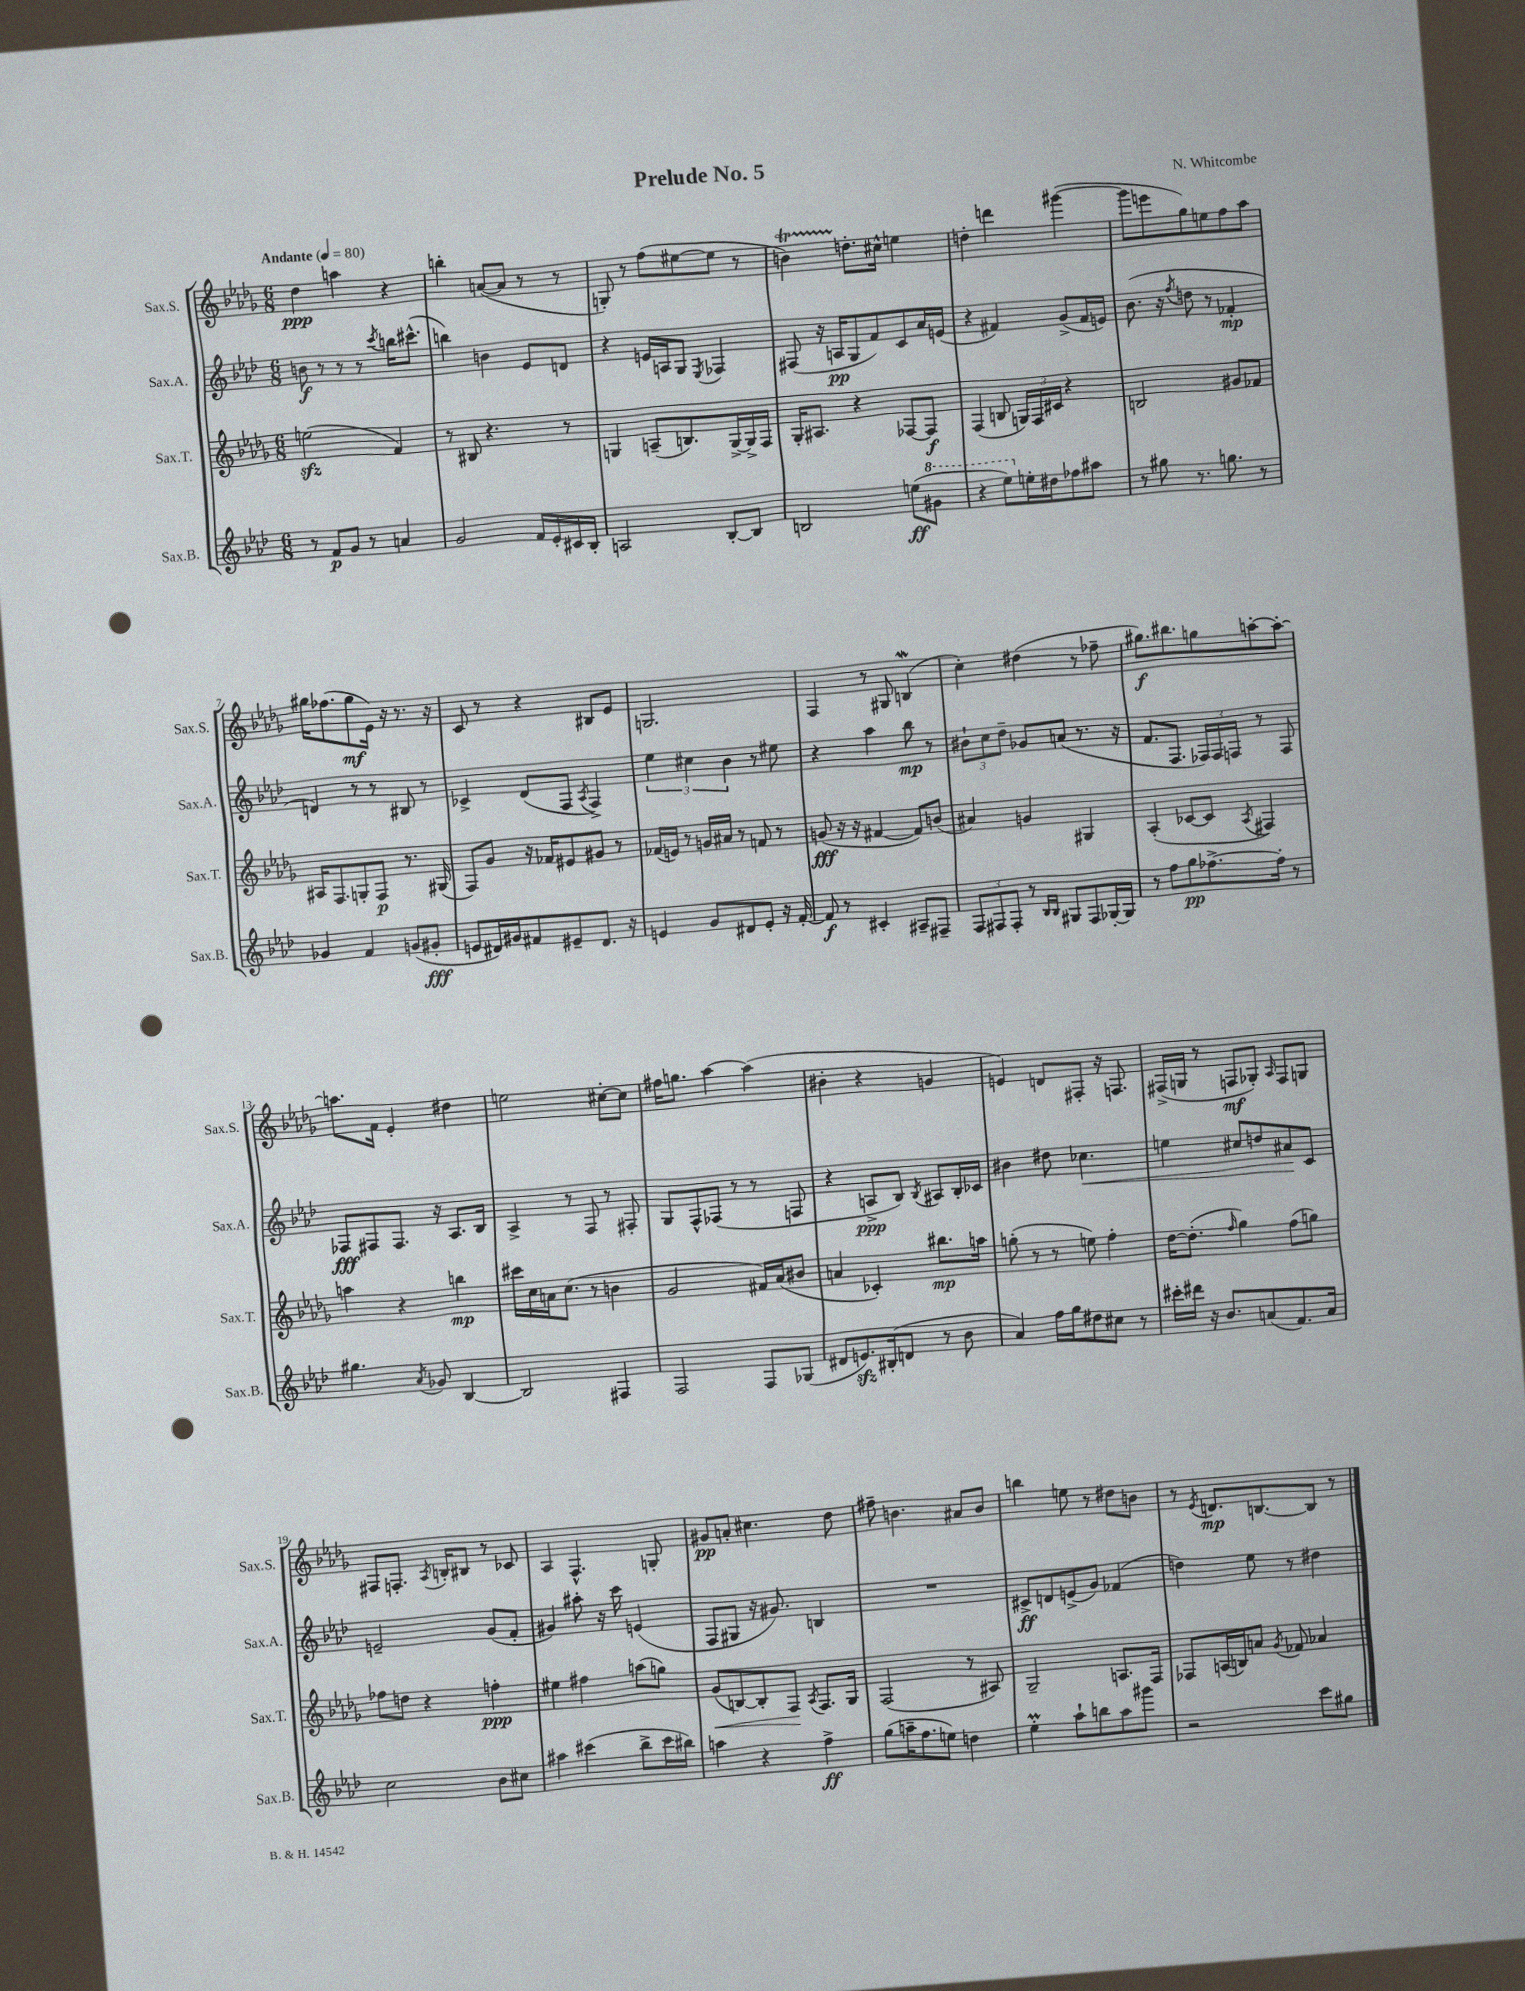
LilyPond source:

\header { title = "Prelude No. 5" composer = "N. Whitcombe" }
<<
\new StaffGroup <<
\new Staff = "s0" \with { instrumentName = "Sax.S." shortInstrumentName = "Sax.S." } {
    \clef treble \key des \major \numericTimeSignature \time 6/8 \tempo "Andante" 4 = 80
    \autoBeamOff des''4\ppp a''4 r4 |
    b''4-. a'8[~( a'8] r8 r8 |
    g8-.) r8 f''8[( eis''8~ eis''8] r8 |
    b'4\startTrillSpan) d''8.[-.\stopTrillSpan cis''16]-^ e''4 |
    d''4-. d'''4 gis'''4~( |
    gis'''8[ e'''8 ges''8) e''8 f''8 aes''8] |
    gis''16[ fes''8.( gis''8\mf ees'16]) r16 r8. r16 |
    c'8 r8 r4 bis8[ ees'8] |
    g2. |
    f4 r8 gis8 b4\mordent( |
    c''4-.) dis''4( r8 fes''8-- |
    gis''8.[\f) bis''8. g''8 a''8~-. a''8]~-. |
    a''8.[ f'16] ees'4-. dis''4 |
    e''2 cis''8[~-. cis''8] |
    fis''16[ g''8.] aes''4~ aes''4( |
    bis'4-. r4 g'4 |
    e'4) d'8[ fis8]-. r16 f8. |
    fis16[->( g16] r8 f8[\mf ges8]-.) \grace { aes16 } f8[ g8] |
    fis8[ f8.]-. \acciaccatura { aes8 } b16[-. bis8] r8 ces'8 |
    aes4 f4.-^ g8-. |
    gis'8[\pp a'8]-. cis''4. des''8 |
    fis''8-- b'4. ais'8[ b'8] |
    b''4 e''8 r8 dis''8[ b'8] |
    r8 \acciaccatura { ees'8 } d'8.[\mp b8.~ b8] r8 \bar "|." |
}
\new Staff = "s1" \with { instrumentName = "Sax.A." shortInstrumentName = "Sax.A." } {
    \clef treble \key aes \major \numericTimeSignature \time 6/8
    \autoBeamOff b'8\f r8 r8 r8 \acciaccatura { c'''8 } b''16[ cis'''8.]-^( |
    b''4) b'4 ees'8[ d'8] |
    r4 e'16[ a16 g8] \acciaccatura { ees8 } fes4 |
    fis8( r16 a16[\pp g8 f'8) c'8 aes'16 e'16]( |
    r4 fis'4) g'8[->( fis'16 e'16]) |
    bes'8.( r16 \acciaccatura { f''8 } d''8 r8 fes'4-.\mp |
    d'4) r8 r8 bis8 r8 |
    ces'4-> des'8[( f8] \acciaccatura { aes8 } f4->) |
    \tuplet 3/2 { ees''4 cis''4 bes'4 } r8 eis''8 |
    r4 aes''4 bes''8\mp r8 |
    \tuplet 3/2 { bis'8[-! c''8 des''8]-- } ges'8[ a'8]( r8. r16 |
    f'8.[ f8.] \tuplet 3/2 { fes16[) fes16 f16] } r8 f8 |
    fes8[\fff fis8 fis8.] r16 aes8.[ bes16] |
    aes4-> r8 f8 r8 fis8-. |
    g8[ f8-^ fes8]( r8 r8 f8 |
    r4 a8[->\ppp bes8]) \acciaccatura { bes8 } ais8[ bes16-. ces'16] |
    bis'4 dis''8 ces''4.\< |
    e''4 cis''8[ d''8 ais'8\! c'8] |
    e'2-- g'8[( f'8]-. |
    gis'4) ais''8-. r16 c'''16 e'4( |
    f8[ gis8] r16 gis'8.) b4 |
    R2. |
    cis'8[->\ff d'8 e'8->( g'8]) fes'4( |
    d''4) ees''8 r8 dis''4 \bar "|." |
}
\new Staff = "s2" \with { instrumentName = "Sax.T." shortInstrumentName = "Sax.T." } {
    \clef treble \key des \major \numericTimeSignature \time 6/8
    \autoBeamOff e''2\sfz( f'4) |
    r8 bis8 r4. r8 |
    g4 a8[--( b8.) g16~-> g16-> f16] |
    ges16[-. ais8.] r4 fes8[~ fes8]\f |
    f4( b8 \tuplet 3/2 { g16[) f16 cis'16] } r4 |
    b2 gis'8[ fes'8] |
    ais16[ f8. g8-. f8]\p r8. gis16( |
    f8[) ges'8] r16 fes'16[ eis'8 gis'8] r8 |
    fes'16[( e'16]) r8 g'16[ ais'16] r8 f'8 r8 |
    g'8\fff( r16 r16 fis'4~ fis'8[) b'8]( |
    ais'4) g'4 gis4 |
    aes4-.( ces'8[~ ces'8] \acciaccatura { aes8 } fis4) |
    a''4 r4 b''4\mp |
    cis'''16[ c''16 a'16 c''8.]( r8 b'4 |
    ges'2 fis'16[) aes'16( bis'8] |
    a'4 ces'4-.) bis''8.[\mp a''16] |
    g''8-.( r8 r8 e''8) f''4-. |
    des''16[~ des''8.]-.( \grace { f''16 } ges''4) f''8[( g''8]) |
    fes''8[ d''8] r4 f''4-.\ppp |
    eis''4 fis''4 a''8[( g''8]) |
    ges'8[\<( b8~) b8-. f8]\! \acciaccatura { aes8 } f8.[ ges16] |
    f2( r8 ais8) |
    ges2-- a8.[ f16] |
    fes8[ a16( b16) a'8] \acciaccatura { ges'8 } fes'8 aes'4 \bar "|." |
}
\new Staff = "s3" \with { instrumentName = "Sax.B." shortInstrumentName = "Sax.B." } {
    \clef treble \key aes \major \numericTimeSignature \time 6/8
    \autoBeamOff r8 f'8[\p g'8] r8 a'4 |
    g'2 f'16[ ees'16-. cis'16 bes16]-. |
    a2 bes8[~-. bes8] |
    b2 e''8[\ff( \ottava #1 gis''8] |
    r4 ees'''8[) \ottava #0 e''16-. dis''16 fes''8 ais''8] |
    r8 gis''8 r8. g''8. r8 |
    ges'4 f'4 g'8[( gis'8]-.\fff |
    e'8[ dis'16) gis'16 fis'8 eis'8-- dis'8.] r16 |
    e'4 g'8[ dis'8 e'8]-. r16 f'16~-. |
    f'8\f r8 cis'4-. ais8[-- fis8]-- |
    \tuplet 3/2 { f8[ fis8 fis8]-. } r8 \grace { bes16[ bes16] } gis8[ fis8 ges16~-. ges16] |
    r8 f''8[ g''8\pp fes''8.~-> fes''16]-. r8 |
    gis''4. \acciaccatura { aes'8 } ges'8 bes4~ |
    bes2 fis4 |
    f2 f8[ ges8]( |
    dis'8[ e'8.\sfz) bis16-.( d'8] r8 bes'8 |
    aes'4) f''16[ g''16 dis''8 cis''8] r8 |
    cis'''16[-. dis'''16] r16 bes'8.[ a'8( f'8.) a'16] |
    c''2 bes'8[ cis''8] |
    ais''4 cis'''4( bes''8[-> cis'''16 bis''16]) |
    a''4 r4 f''4->\ff |
    g''8[( a''16-- f''8. e''8]) d''4 |
    ees''4-.\prall aes''8[-! b''8 aes''8 gis'''8] |
    r2 c'''8[ gis''8] \bar "|." |
}
>>
>>
